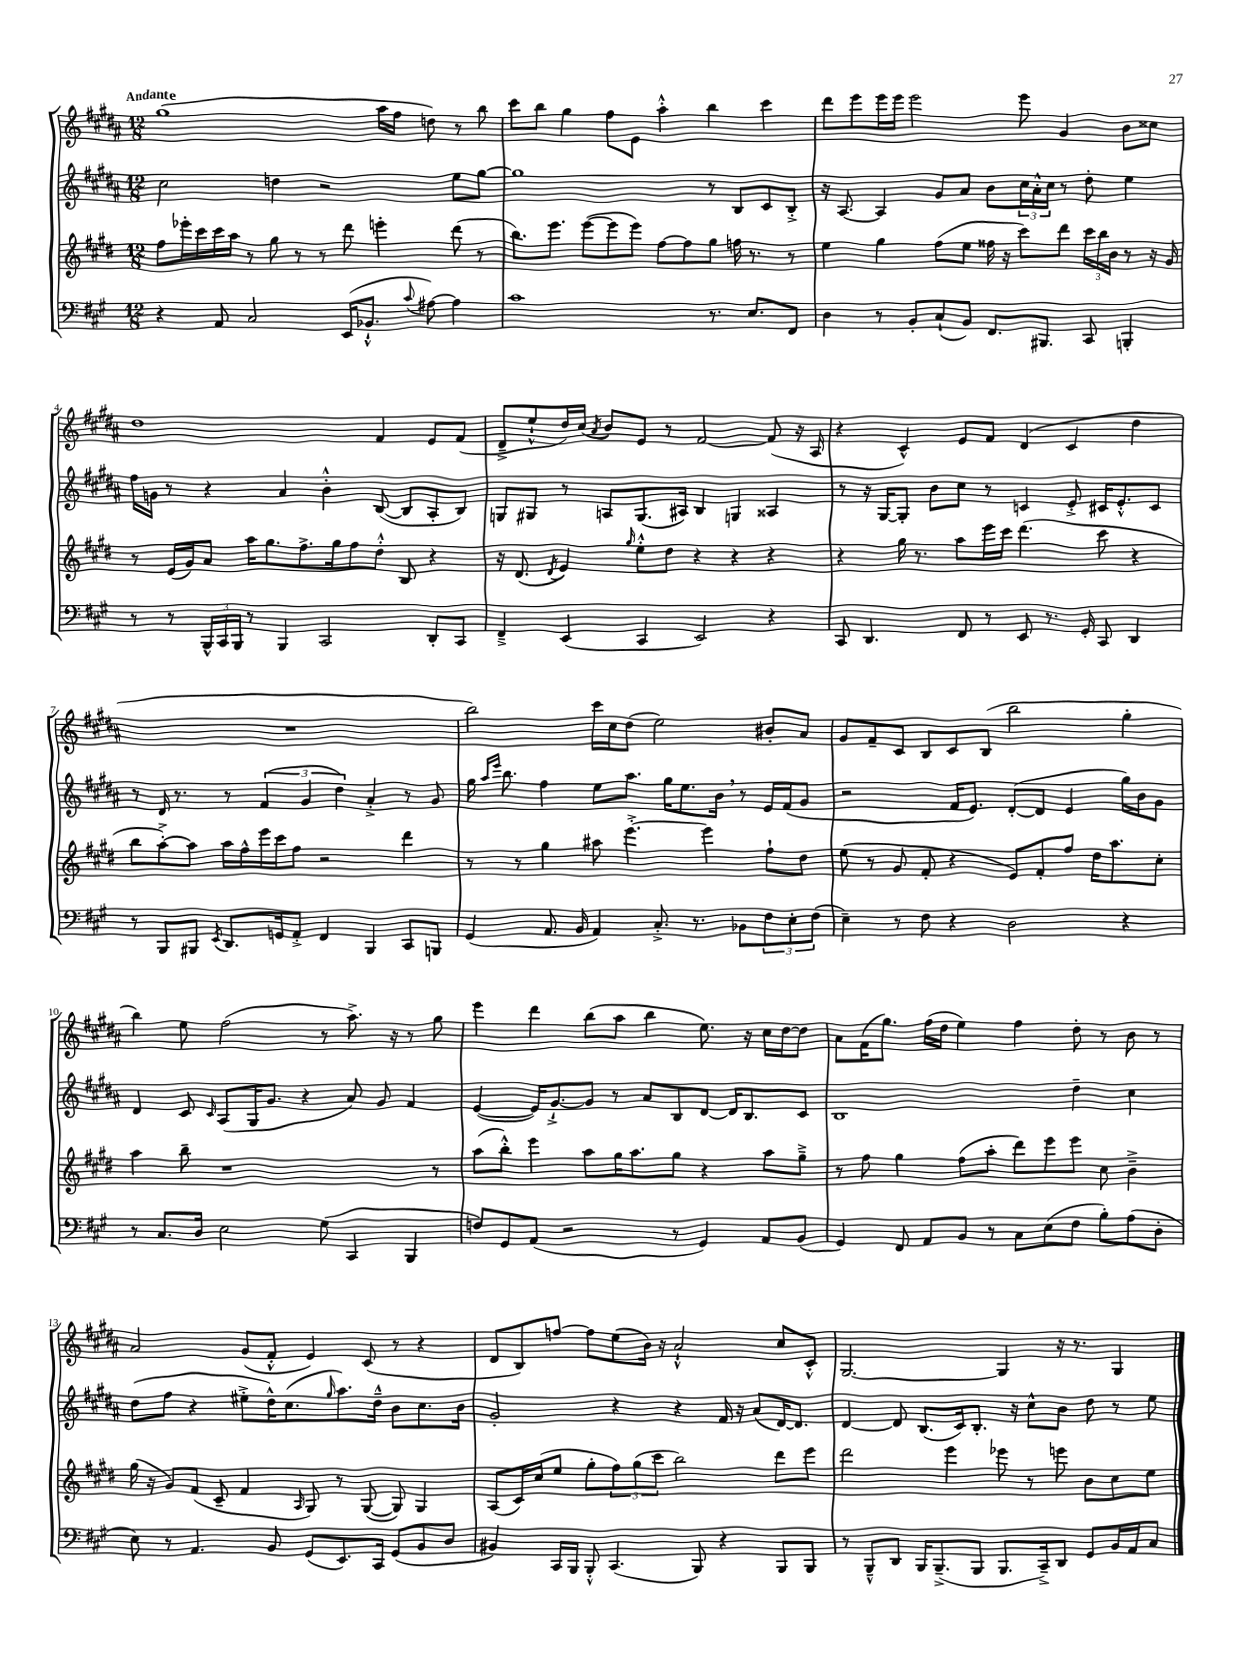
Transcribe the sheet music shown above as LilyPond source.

<<
\new StaffGroup <<
\new Staff = "s0" {
    \clef treble \key b \major \numericTimeSignature \time 12/8 \tempo "Andante"
    gis''1( ais''16 fis''16 d''8) r8 b''8 |
    cis'''8 b''8 gis''4 fis''8 e'8 ais''4-.-^ b''4 cis'''4 |
    dis'''8 e'''8 e'''16 e'''16 e'''2 e'''8 gis'4 b'8 cisis''8 |
    dis''1 fis'4 e'8 fis'8( |
    dis'8---> e''8-!-^ dis''16) cis''16( \acciaccatura { ais'8 } b'8) e'8 r8 fis'2~ fis'8( r16 ais16 |
    r4 cis'4-^) e'8 fis'8 dis'4( cis'4 dis''4 |
    R1. |
    b''2) cis'''16 cis''16 dis''8( e''2) bis'8-. ais'8 |
    gis'8 fis'8-- cis'8 b8 cis'8 b8( b''2 gis''4-. |
    b''4) e''8 fis''2( r8 ais''8.->) r16 r8 gis''8 |
    e'''4 dis'''4 b''8( ais''8 b''4 e''8.) r16 cis''16 dis''16~ dis''8 |
    ais'8 fis'16( gis''8.) fis''16( dis''16 e''4) fis''4 dis''8-. r8 b'8 r8 |
    ais'2 gis'8( fis'8-.-^ e'4) cis'8( r8 r4 |
    dis'8 b8) f''8~ f''8 e''8( b'16) r16 ais'2-!-^ cis''8 cis'8-.-^ |
    gis2.~ gis4 r16 r8. gis4 \bar "|." |
}
\new Staff = "s1" {
    \clef treble \key b \major \numericTimeSignature \time 12/8
    cis''2 d''4 r2 e''8 gis''8~ |
    gis''1 r8 b8 cis'8 b8-.-> |
    r16 ais8.~ ais4 gis'8 ais'8 b'8 \tuplet 3/2 { cis''16 ais'16-.-^ cis''16 } r8 dis''8-. e''4 |
    fis''16 g'16 r8 r4 ais'4 b'4-.-^ b8~( b8 ais8-. b8) |
    g8 gis8 r8 a8 gis8.( ais16) b4 g4 aisis4 |
    r8 r16 gis16~ gis8-. b'8 cis''8 r8 c'4 e'8-.-> cis'16 e'8.-.-^ cis'8 |
    r8 dis'16 r8. r8 \tuplet 3/2 { fis'4( gis'4 dis''4) } ais'4-.-> r8 gis'8 |
    gis''16 \grace { ais''16 e'''16 } b''8. fis''4 e''8 ais''8. gis''16 e''8. b'16 \breathe r8 e'16 fis'16( gis'8 |
    r2 fis'16 e'8.) dis'8~-.( dis'8 e'4 gis''16) b'16 gis'8 |
    dis'4 cis'8 \grace { cis'16 } ais8( gis16 gis'8. r4 ais'8) gis'8 fis'4 |
    e'4~( e'16) gis'8.~-!-> gis'8 r8 ais'8 b8 dis'8~ dis'16 b8. cis'8 |
    b1 dis''4-- cis''4 |
    dis''8( fis''8 r4 eis''8-.-> dis''16-^) cis''8.( \grace { gis''16 } ais''8.) dis''16---^ b'8 cis''8. b'16 |
    gis'2-. r4 r4 fis'16 r16 ais'8( dis'16~) dis'8. |
    dis'4~ dis'8 b8.( cis'16) b8.-. r16 cis''8-^ b'8 dis''8 r8 e''8 \bar "|." |
}
\new Staff = "s2" {
    \clef treble \key e \major \numericTimeSignature \time 12/8
    fis''8 ees'''16-. cis'''16 cis'''16 a''16 r8 gis''8 r8 r8 dis'''8 e'''4-. dis'''8( r8 |
    b''8.) e'''8. e'''8~( e'''8 e'''8) fis''8~ fis''8 gis''8 f''16 r8. r8 |
    e''4 gis''4 fis''8( e''8 fisis''16 r16 cis'''8) dis'''8 \tuplet 3/2 { cis'''16 b''16 b'16 } r8 r16 gis'16 |
    r8 e'16( gis'16) a'8 a''16 gis''8. fis''8.-> gis''16 fis''8 dis''8-.-^ b8 r4 |
    r16 dis'8.( \acciaccatura { dis'8 } e'4) \grace { gis''16 } e''8-.-^ dis''8 r4 r4 r4 |
    r4 gis''16 r8. a''8 e'''16 cis'''16 dis'''4.( cis'''8 r4 |
    b''8 a''8~-.->) a''8 a''16 fis''16-^ e'''16 cis'''16 fis''8 r2 dis'''4 |
    r8 r8 gis''4 ais''8 e'''4.~-.-> e'''4 fis''8-! dis''8 |
    e''8( r8 gis'8 fis'8-. r4 e'8) fis'8-. fis''8 dis''16 a''8. cis''8-. |
    a''4 b''8-- r1 r8 |
    a''8( b''8-.-^) e'''4 a''8 gis''16 a''8. gis''8 r4 a''8 gis''8---> |
    r8 fis''8 gis''4 fis''8( a''8-. dis'''8) e'''8 e'''8 cis''8 b'4---> |
    gis''16( r16 gis'8) fis'8( cis'8-- fis'4 \grace { a16 } gis8) r8 gis8~( gis8) gis4 |
    a8( cis'16) cis''16( e''8 gis''8-. \tuplet 3/2 { fis''8) gis''8( cis'''8 } b''2) dis'''8 e'''8 |
    dis'''2 e'''4 ees'''8 r8 e'''8 b'8 cis''8 e''8 \bar "|." |
}
\new Staff = "s3" {
    \clef bass \key a \major \numericTimeSignature \time 12/8
    r4 a,8 cis2 e,16( bes,8.-!-^ \appoggiatura { cis'8 } ais8~) ais4 |
    cis'1 r8. e8. fis,8 |
    d4 r8 b,8-. cis8-!( b,8) fis,8. bis,,8. cis,8 b,,4-. |
    r8 r8 \tuplet 3/2 { b,,16-^ cis,16 b,,16 } r8 b,,4 cis,2 d,8-. cis,8 |
    fis,4---> e,4( cis,4 e,2) r4 |
    cis,8 d,4. fis,8 r8 e,8 r8. gis,16-. cis,8 d,4 |
    r8 b,,8 bis,,8 \acciaccatura { e,8 } d,8. g,16 a,8-.-> fis,4 bis,,4 cis,8 b,,8 |
    gis,4( a,8. b,16 a,4) cis8.-.-> r8. bes,8 \tuplet 3/2 { fis8 e8-. fis8( } |
    e4--) r8 fis8 r4 d2 r4 |
    r8 cis8. d16 e2 gis8( cis,4 b,,4 |
    f8) gis,8 a,8( r2 r8 gis,4) a,8 b,8( |
    gis,4) fis,8 a,8 b,8 r8 cis8 e8( fis8 b8-.) a8( d8-. |
    e8) r8 a,4. b,8 gis,8( e,8.) cis,16 gis,8( b,8 d8 |
    bis,4) cis,16 b,,16 b,,8-.-^ cis,4.( b,,8) r4 b,,8 b,,8 |
    r8 b,,8---^ d,8 b,,16 b,,8.--->( b,,8 b,,8. cis,16--->) d,8 gis,8 b,16 a,16 cis8 \bar "|." |
}
>>
>>
